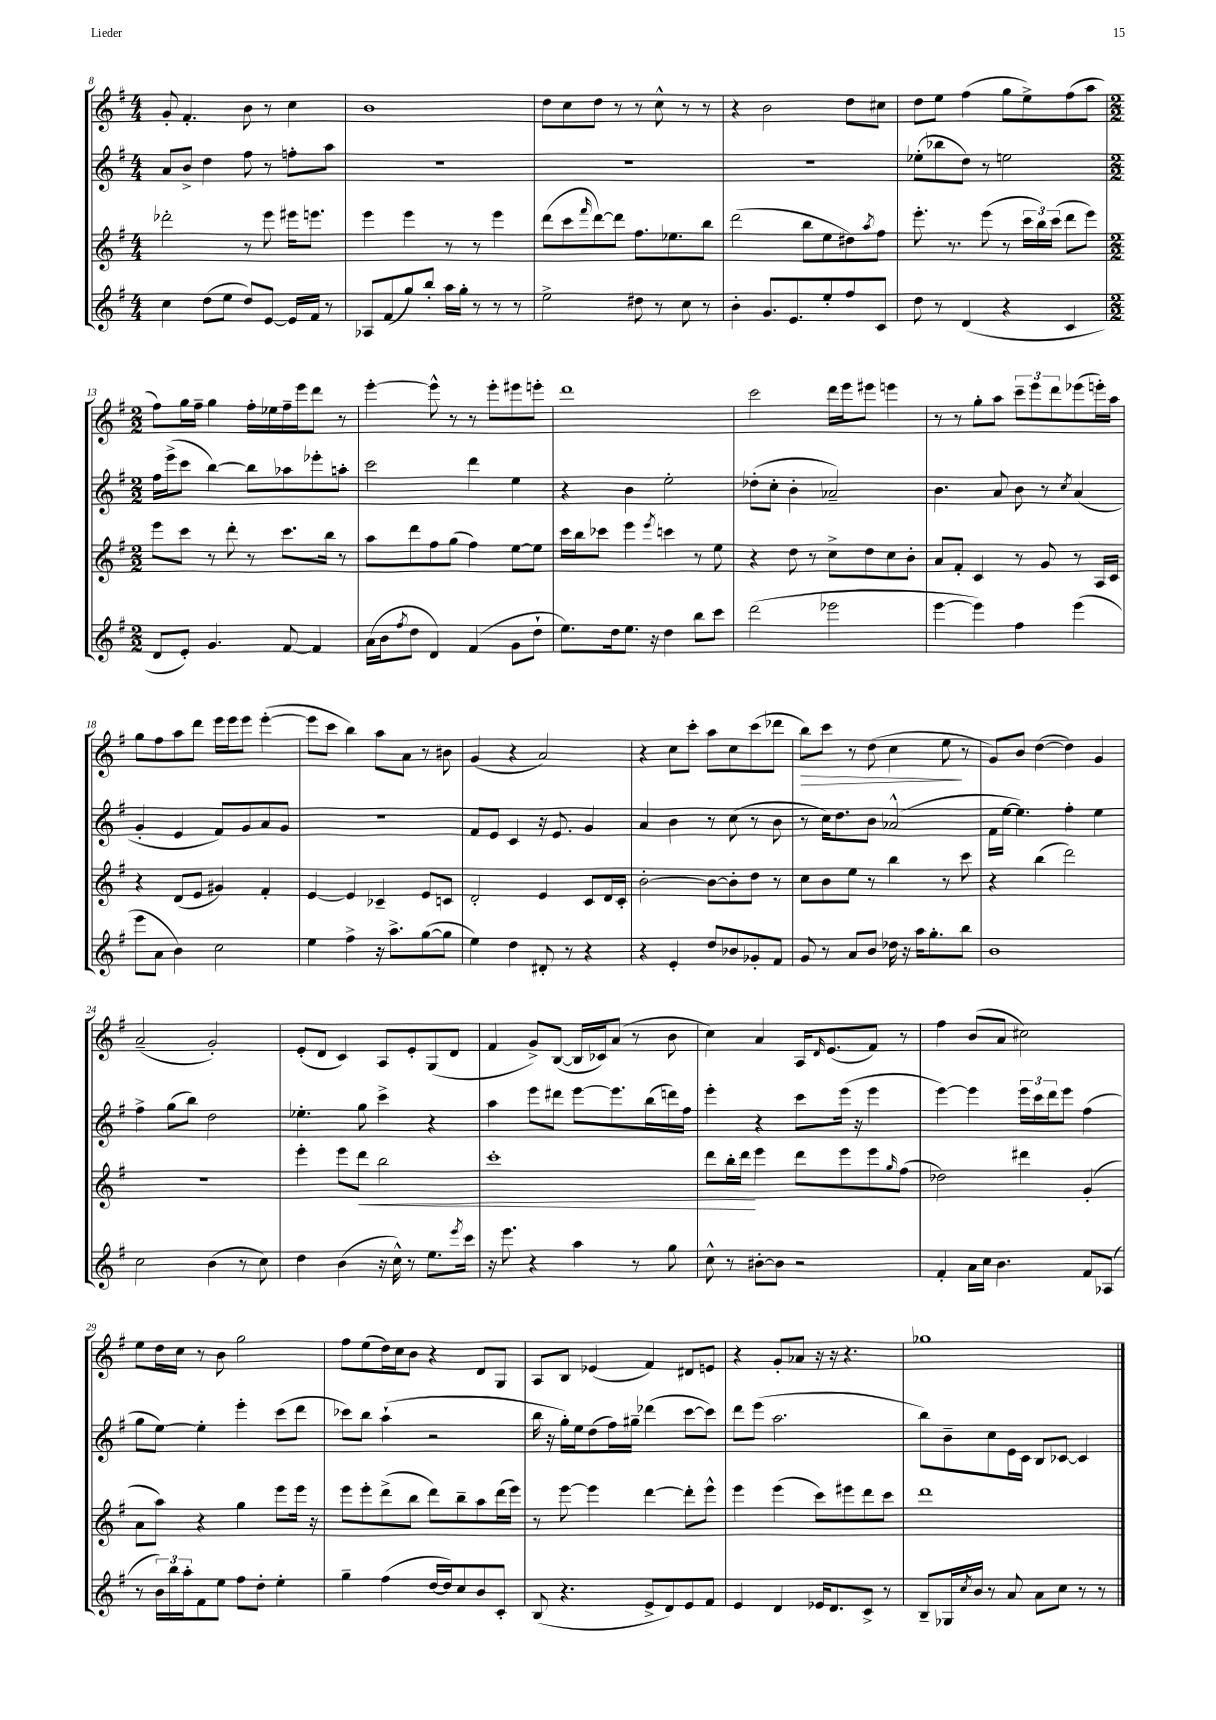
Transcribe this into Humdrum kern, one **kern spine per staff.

**kern	**kern	**kern	**kern
*staff4	*staff3	*staff2	*staff1
*clefG2	*clefG2	*clefG2	*clefG2
*k[f#]	*k[f#]	*k[f#]	*k[f#]
*M4/4	*M4/4	*M4/4	*M4/4
4cc	2ddd-'	8a	8g'
.	.	8b^	4.f#'
(8dd	.	4dd	.
8ee	.	.	.
8dd)	8r	8ff#	8b
[8e	8eee	8r	8r
16e]	16eee#	8ff'	4cc
16f#	8.eee	.	.
8r	.	8aa	.
=	=	=	=
8A-	4eee	1r	1b
(8f#	.	.	.
8gg)	4eee	.	.
8bb'	.	.	.
16aa	8r	.	.
16gg'	.	.	.
8r	8r	.	.
8r	4eee	.	.
8r	.	.	.
=	=	=	=
2ee^	(8ddd	1r	8dd
.	8ccc	.	8cc
.	16qqfff#	.	.
.	[8ddd)	.	8dd
.	8ddd]	.	8r
8dd#	8.ff#	.	8r
8r	.	.	8cc^^
.	8.ee-	.	.
8cc	.	.	8r
8r	8bb	.	8r
=	=	=	=
4b'	(2ddd	1r	4r
8.g	.	.	2b
8.e	.	.	.
.	8bb	.	.
8ee'	8ee	.	.
8ff#	8dd#)	.	8dd
.	8qaa	.	.
8c	8ff#	.	8cc#
=	=	=	=
8dd	8.eee'	(8ee-'	8dd
8r	.	8bb-	8ee
.	8.r	.	.
(4d	.	8dd)	(4ff#
.	(8eee	8r	.
4r	8r	2ee	8gg
.	24ccc	.	8ee^)
.	24bb)	.	.
.	(24ccc	.	.
4c	8ddd	.	(8ff#
.	8eee)	.	8aa
=	=	=	=
*M2/2	*M2/2	*M2/2	*M2/2
8d	8eee	16ff#	8ff#)
.	.	(16eee^	.
8e')	8ccc	8ccc	16gg
.	.	.	16ff#~
4.g	8r	[4bb)	4gg
.	8ddd'	.	.
.	8r	8bb]	16ff#'
.	.	.	16ee-
[8f#	8.ccc	8aa-	16ff#~
.	.	.	16eee
4f#]	.	8eee-'	8ddd
.	16bb	.	.
.	8r	8aa'	8r
=	=	=	=
(16a	8aa	2ccc	[4eee'
16b	.	.	.
8qff#	.	.	.
8dd	8ddd	.	.
4d)	8ff#	.	8eee^^]
.	(8gg	.	8r
(4f#	4ff#)	4ddd	8r
.	.	.	8eee'
8g	[8ee	4ee	8eee#
8dd`	8ee]	.	8eee'
=	=	=	=
8.ee)	16ccc	4r	1ddd
.	16bb	.	.
.	8ccc-	.	.
16dd	.	.	.
8.ee	4eee	4b	.
16r	.	.	.
.	8qeee	.	.
4dd	4ccc	2ee'	.
8bb	8r	.	.
8ccc	8ee	.	.
=	=	=	=
(2ddd	4r	(8dd-'	2ccc
.	.	8cc'	.
.	8dd	4b'	.
.	8r	.	.
2eee-	8cc^	2a-~)	16ddd
.	.	.	16eee
.	8dd	.	8eee#
.	8cc	.	4eee
.	8b'	.	.
=	=	=	=
[4eee	8a	4.b	8r
.	8f#'	.	8r
4eee])	4c	.	8gg'
.	.	8a	8aa
4ff#	8r	8b	12ccc~
.	.	.	12eee
.	8g	8r	.
.	.	.	12ddd
.	.	8qcc	.
(4eee	8r	(4a	(8eee-
.	16A	.	16eee')
.	16c	.	16aa
=	=	=	=
8eee	4r	4g'	8gg
8a	.	.	8ff#
4b)	(8d	4e	8aa
.	8e	.	8ddd
2cc	4g#)	8f#)	16eee
.	.	.	16eee
.	.	8g	8eee
.	4f#'	8a	([4eee'
.	.	8g	.
=	=	=	=
4ee	[4e	1r	8eee]
.	.	.	8ccc
4ff#^	4e]	.	4bb)
16r	4c-~	.	8aa
8.aa^	.	.	.
.	.	.	8a
([8gg	8e	.	8r
8gg]	8c	.	8b#
=	=	=	=
4ee)	2d'	8f#	(4g
.	.	8e	.
4dd	.	4c	4r
8d#'	4e	16r	2a)
.	.	8.e	.
8r	.	.	.
4r	8c	4g	.
.	16d	.	.
.	16c'	.	.
=	=	=	=
4r	[2b'	4a	4r
4e'	.	4b	8cc
.	.	.	8ccc'
8dd	8b_	8r	8aa
8b-	8b']	(8cc	8cc
8g-'	8dd	8r	(8ccc
8f#	8r	8b	8ddd-
=	=	=	=
8g	8cc	8r	8bb)
8r	8b	16cc)	8ccc
.	.	8.dd	.
8a	8ee	.	8r
8b	8r	8b	(8dd
16dd-	4bb	(2a-^^	4cc
16r	.	.	.
16aa	.	.	.
8.gg'	.	.	.
.	8r	.	8ee
8bb	8ccc	.	8r
=	=	=	=
1b	4r	16f#	8g)
.	.	[16ee	.
.	.	4.ee])	8b
.	(4bb	.	([4dd
.	2ddd)	4ff#'	4dd])
.	.	4ee	4g
=	=	=	=
2cc	1r	4ff#^	(2a~
.	.	(8gg	.
.	.	8bb)	.
(4b	.	2dd	2g')
8r	.	.	.
8cc)	.	.	.
=	=	=	=
4dd	4eee'	4.ee-'	(8e'
.	.	.	8d
(4b	8eee	.	4c)
.	8ddd	8gg	.
16r	2bb	4ccc^	8A
16cc^^)	.	.	.
8r	.	.	8e'
8.ee	.	4r	(8G
.	.	.	8d
8qeee	.	.	.
16ccc	.	.	.
=	=	=	=
16r	1ccc'	4aa	4f#
8.eee	.	.	.
4r	.	8eee	8g^)
.	.	8ddd#	([8B
4aa	.	[8eee	16B]
.	.	.	16c-)
.	.	8.eee]	(8a
8r	.	.	8r
.	.	(16bb	.
8gg	.	16ddd)	8b
.	.	16ff#	.
=	=	=	=
8cc^^	8ddd	4eee'	4cc)
8r	16bb'	.	.
.	16ddd	.	.
[8b#'	4eee	4r	4a
8b#]	.	.	.
2r	8ddd	8ccc	16A
.	.	.	16qqd
.	.	.	(8.e
.	8eee	(16eee	.
.	.	16r	.
.	8eee	4eee	8f#)
.	16qqgg	.	.
.	(8ff#	.	8r
=	=	=	=
4f#'	2dd-)	[4eee)	4ff#
16a	.	4eee]	(8b
16cc	.	.	.
4.b	.	.	8a
.	4ddd#	24eee	2cc#)
.	.	24ccc	.
.	.	24ddd	.
.	.	8eee	.
8f#	(4g'	(4ff#	.
(8A-	.	.	.
=	=	=	=
8r	8a	8gg	8ee
24b)	8aa)	[8ee)	16dd
24bb	.	.	.
.	.	.	16cc
24aa'	.	.	.
8f#	4r	4ee']	8r
8ee	.	.	8b
8ff#	4gg	4eee'	2gg
8dd'	.	.	.
4ee'	8eee	(8ccc	.
.	16eee	8ddd	.
.	16r	.	.
=	=	=	=
4gg~	8eee	8ccc-)	8ff#
.	8eee'	8bb	(8ee
(4ff#	(8ddd^	(4aa`	16dd)
.	.	.	16cc
.	8bb	.	8b
[16dd	8ddd)	2r	4r
16dd])	.	.	.
8cc	8bb~	.	.
8b	8aa	.	8d
8c'	(16ddd	.	8G
.	16eee)	.	.
=	=	=	=
(8B	8r	16bb	8A
.	.	16r	.
4.r	[8eee	16gg')	8B
.	.	16ee	.
.	4eee]	(8dd	(4e-
.	.	16ff#)	.
.	.	16gg#~	.
8e^	[4ddd	(4ddd-	4f#)
8d)	.	.	.
8e	8ddd']	[8ccc	8d#
8f#	8eee^^	8ccc])	8e
=	=	=	=
4e	4eee	8ddd	4r
.	.	(8eee	.
4d	(4eee	2.aa	8g'
.	.	.	8a-
16e-	8ccc)	.	16r
8.d	.	.	16r
.	8eee#	.	4.r
8c^	8ddd	.	.
8r	8ccc	.	.
=	=	=	=
8B~	1ddd	8bb)	1gg-
16G-	.	8b~	.
8qcc	.	.	.
16b	.	.	.
8r	.	8cc	.
8a	.	16e	.
.	.	16c	.
8a	.	8B	.
8cc	.	[8c-	.
8r	.	4c-]	.
8r	.	.	.
==	==	==	==
*-	*-	*-	*-
